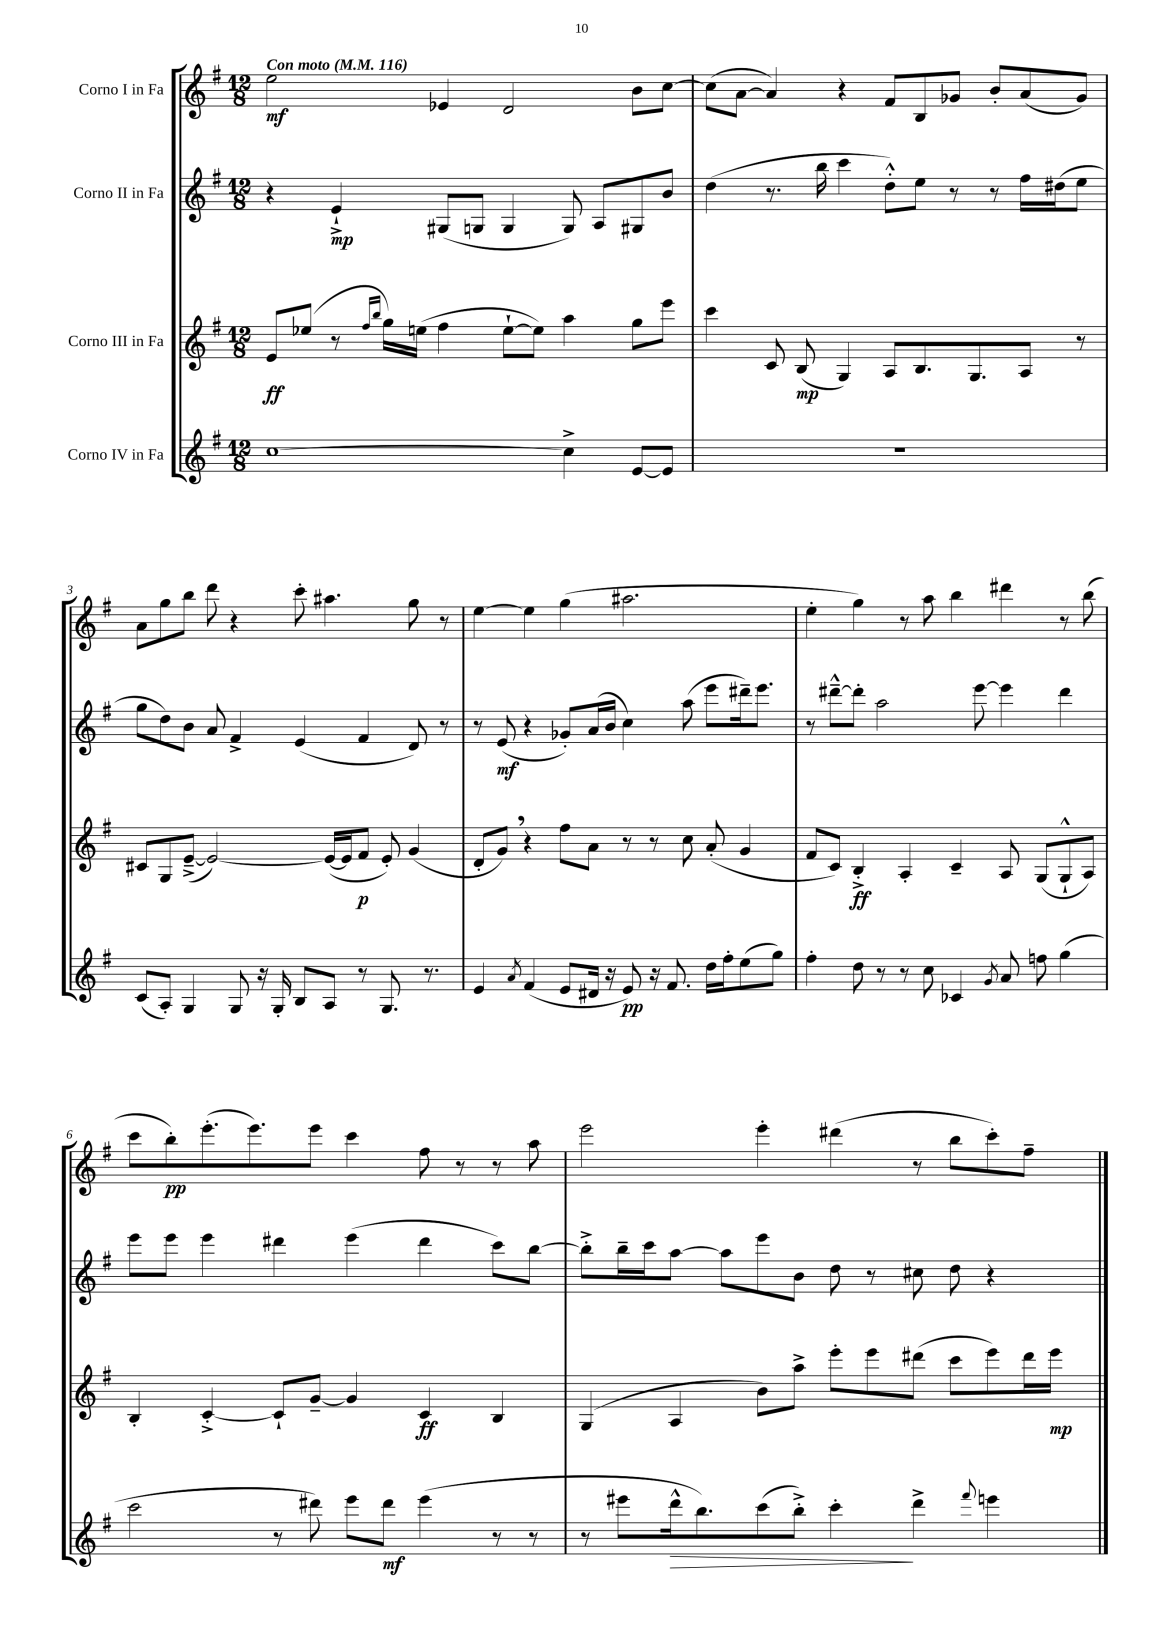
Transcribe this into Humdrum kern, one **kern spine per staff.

**kern	**dynam	**kern	**dynam	**kern	**dynam	**kern	**dynam
*part4	*part4	*part3	*part3	*part2	*part2	*part1	*part1
*staff4	*staff4	*staff3	*staff3	*staff2	*staff2	*staff1	*staff1
*I"Corno IV in Fa	*	*I"Corno III in Fa	*	*I"Corno II in Fa	*	*I"Corno I in Fa	*
*clefG2	*	*clefG2	*	*clefG2	*	*clefG2	*
*k[f#]	*	*k[f#]	*	*k[f#]	*	*k[f#]	*
*M12/8	*	*M12/8	*	*M12/8	*	*M12/8	*
*MM116	*	*MM116	*	*MM116	*	*MM116	*
=1	=1	=1	=1	=1	=1	=1	=1
!	!	!	!	!	!	!LO:TX:a:B:t=Con moto	!
[1cc	.	8e/L	ff	4r	.	2ee\	mf
.	.	(8ee-X/J	.	.	.	.	.
.	.	8r	.	4e`^/	mp	.	.
.	.	16qqff#/LL	.	.	.	.	.
.	.	16qqbb/JJ	.	.	.	.	.
.	.	16gg\LL)	.	.	.	.	.
.	.	(16een\JJ	.	.	.	.	.
.	.	4ff#\	.	(8G#X/L	.	4e-X/	.
.	.	.	.	8Gn/J	.	.	.
.	.	[8ee`\L	.	4G/	.	2d/	.
.	.	8ee\J])	.	.	.	.	.
4cc^\]	.	4aa\	.	8G/)	.	.	.
.	.	.	.	8A/L	.	.	.
[8e/L	.	8gg\L	.	8G#X/	.	8b\L	.
8e/J]	.	8eee\J	.	8b/J	.	[8cc\J	.
=2	=2	=2	=2	=2	=2	=2	=2
1.r	.	4ccc\	.	(4dd\	.	(8cc\L]	.
.	.	.	.	.	.	[8a\J	.
.	.	8c/	.	8.r	.	4a/])	.
.	.	(8B/	mp	.	.	.	.
.	.	.	.	16bb\	.	.	.
.	.	4G/)	.	4ccc\	.	4r	.
.	.	8A/L	.	8dd'^^\L)	.	8f#/L	.
.	.	8.B/	.	8ee\J	.	8B/	.
.	.	.	.	8r	.	8g-X/J	.
.	.	8.G/	.	.	.	.	.
.	.	.	.	8r	.	8b'/L	.
.	.	8A/J	.	16ff#\LL	.	(8a/	.
.	.	.	.	(16dd#X\J	.	.	.
.	.	8r	.	8ee\J	.	8g-/J)	.
!!LO:LB:g=z
=3	=3	=3	=3	=3	=3	=3	=3
(8c/L	.	8c#X/L	.	8gg\L	.	8a\L	.
8A'/J)	.	8G/	.	8dd\)	.	8gg\	.
4G/	.	([8e~^/J	.	8b\J	.	8bb\J	.
.	.	2e/_)	.	8a/	.	8ddd\	.
8G/	.	.	.	4f#^/	.	4r	.
16r	.	.	.	.	.	.	.
16G'/	.	.	.	.	.	.	.
8B/L	.	.	.	(4e/	.	8ccc'\	.
8A/J	.	(16e/LL_	.	.	.	4.aa#X\	.
.	.	16e/J]	.	.	.	.	.
8r	.	8f#/J	p	4f#/	.	.	.
8.G/	.	8e'/)	.	.	.	.	.
.	.	(4g/	.	8d/)	.	8gg\	.
8.r	.	.	.	.	.	.	.
.	.	.	.	8r	.	8r	.
=4	=4	=4	=4	=4	=4	=4	=4
4e/	.	8d'/L	.	8r	.	[4ee\	.
.	.	8g,/J)	.	(8e/	mf	.	.
8qa/	.	.	.	.	.	.	.
(4f#/	.	4r	.	4r	.	4ee\]	.
8e/L	.	8ff#\L	.	8g-X'/L)	.	(4gg\	.
16d#X/Jk	.	8a\J	.	(16a/L	.	.	.
16r	.	.	.	16b/JJ	.	.	.
8e/)	pp	8r	.	4cc\)	.	2.aa#X\	.
16r	.	8r	.	.	.	.	.
8.f#/	.	.	.	.	.	.	.
.	.	8cc\	.	(8aa\	.	.	.
16dd\LL	.	(8a'/	.	8eee\L	.	.	.
16ff#'\J	.	.	.	.	.	.	.
(8ee\	.	4g/	.	16ddd#X~\k)	.	.	.
.	.	.	.	8.eee\J	.	.	.
8gg\J)	.	.	.	.	.	.	.
=5	=5	=5	=5	=5	=5	=5	=5
4ff#'\	.	8f#/L	.	8r	.	4ee'\	.
.	.	8c/J)	.	[8ddd#X~^^\L	.	.	.
8dd\	.	4B'^/	ff	8ddd#'\J]	.	4gg\)	.
8r	.	.	.	2aa\	.	.	.
8r	.	4A'/	.	.	.	8r	.
8cc\	.	.	.	.	.	8aa\	.
4c-X/	.	4c~/	.	.	.	4bb\	.
.	.	.	.	[8eee\	.	.	.
8qg/	.	.	.	.	.	.	.
8a/	.	8A/	.	4eee\]	.	4ddd#X\	.
8ffn\	.	(8G/L	.	.	.	.	.
(4gg\	.	8G`^^/	.	4ddd#\	.	8r	.
.	.	8A/J)	.	.	.	(8bb\	.
!!LO:LB:g=z
=6	=6	=6	=6	=6	=6	=6	=6
2ccc\	.	4B'/	.	8eee\L	.	8ccc\L	.
.	.	.	.	8eee\J	.	8bb'\)	pp
.	.	[4c'^/	.	4eee\	.	(8.eee'\	.
.	.	.	.	.	.	8.eee\)	.
8r	.	8c`/L]	.	4ddd#X\	.	.	.
8ddd#X\)	.	[8g~/J	.	.	.	8eee\J	.
8eee\L	.	4g/]	.	(4eee\	.	4ccc\	.
8ddd#\J	mf	.	.	.	.	.	.
(4eee\	.	4c/	ff	4ddd#\	.	8ff#\	.
.	.	.	.	.	.	8r	.
8r	.	4B/	.	8ccc\L)	.	8r	.
8r	.	.	.	[8bb\J	.	8aa\	.
=7	=7	=7	=7	=7	=7	=7	=7
8r	.	(4G/	.	8bb'^\L]	.	2eee\	.
8eee#X\L	.	.	.	16bb~\L	.	.	.
.	.	.	.	16ccc\J	.	.	.
!	!LO:HP:b	!	!	!	!	!	!
16ddd^^\k	>	4A/	.	[8aa\J	.	.	.
8.bb\)	.	.	.	.	.	.	.
.	.	.	.	8aa\L]	.	.	.
(8ccc\	.	8b\L)	.	8eee\	.	4eee'\	.
8bb'^\J)	.	8aa^\J	.	8b\J	.	.	.
4ccc'\	.	8eee'\L	.	8dd\	.	(4ddd#X\	.
.	.	8eee\	.	8r	.	.	.
4ddd^\	]	(8ddd#X\J	.	8cc#X\	.	8r	.
.	.	8ccc\L	.	8dd\	.	8bb\L	.
8qqfff#/	.	.	.	.	.	.	.
4eeen\	.	8eee\)	.	4r	.	8ccc'\)	.
.	.	16ddd#\L	.	.	.	8ff#~\J	.
.	.	16eee\JJ	mp	.	.	.	.
==	==	==	==	==	==	==	==
*-	*-	*-	*-	*-	*-	*-	*-
